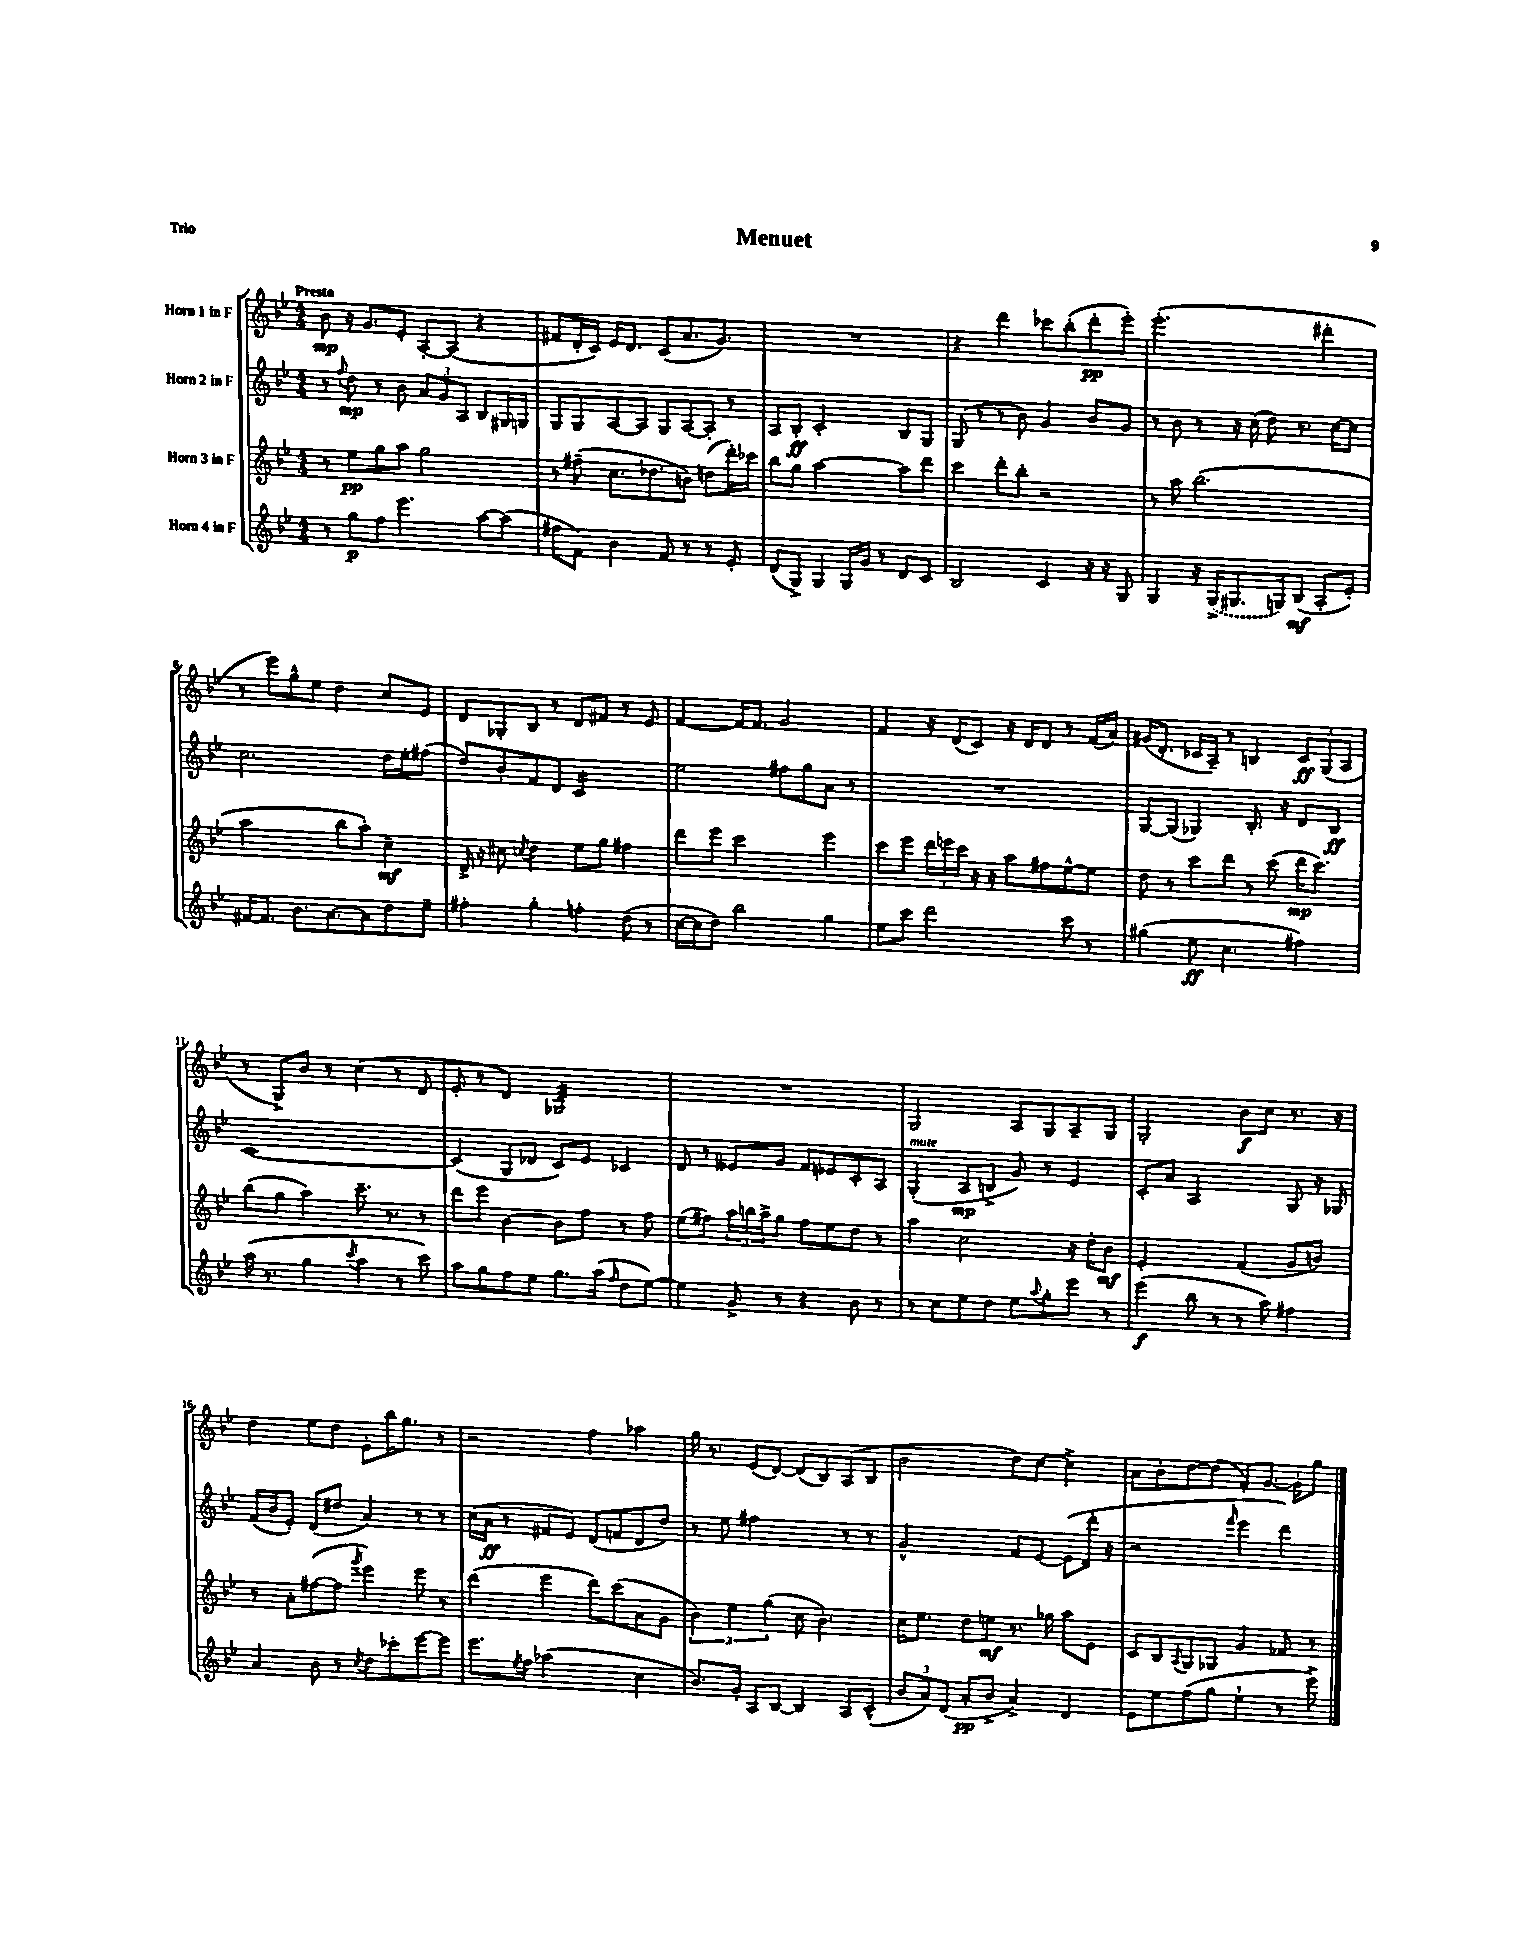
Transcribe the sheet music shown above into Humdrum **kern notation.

**kern	**kern	**kern	**kern
*staff4	*staff3	*staff2	*staff1
*clefG2	*clefG2	*clefG2	*clefG2
*k[b-e-]	*k[b-e-]	*k[b-e-]	*k[b-e-]
*M4/4	*M4/4	*M4/4	*M4/4
8r	8r	8r	8b-\
.	.	8qqff/	.
8gg\L	8ee-\L	8dd\	16r
.	.	.	8.g/L
8ff\J	8gg\	8r	.
4.eee-\	8aa\J	8b-\	8e-'/J
.	2gg\	12a/L	[8A'/L
.	.	12g/	.
.	.	.	(8A/]J
.	.	12A/J	.
[8aa\L	.	8B-/L	4r
(8aa\]J	.	16G#/L	.
.	.	16G/JJ	.
=	=	=	=
8ff#\L	8r	8G/L	8f#/L
8f\J)	(8ff#~\	8G/	16d'/L
.	.	.	16c/JJ)
4b-\	8.cc\L	[8A/	16e-/LK
.	.	.	8.d/J
.	.	8A/]J	.
.	8.dd-\	.	.
8f/	.	8G/L	(8c/L
8r	8b\J)	[8A/	8.a/
8r	(8dd\L	8A'/]J	.
.	.	.	8.g/J)
8e-'/	16ddd'\L)	8r	.
.	16ccc-\JJ	.	.
=	=	=	=
(8d/L	8bb-\L	8A/L	1r
8G^/J)	8gg\J	8B-'/J	.
4G/	[2aa\	2c'/	.
16G/LL	.	.	.
16g/JJ	.	.	.
8r	.	.	.
8d/L	8aa\]L	8B-/L	.
8c/J	8ddd\J	8G/J	.
=	=	=	=
2B-/	4ccc\	(8G/	4r
.	.	8r	.
.	8ddd'\L	8r	4ddd\
.	8bb-'\J	8b-\)	.
4c/	2r	4g/	8ccc-\L
.	.	.	(8bb-'\
16r	.	8b-/L	8ddd'\
16r	.	.	.
8G/	.	8g/J	8eee-'\J)
=	=	=	=
4G/	8r	8r	(2.eee-'\
.	8aa\	8b-\	.
16r	(2.bb-\	8r	.
(16G^/LK	.	.	.
8.G#/	.	16r	.
.	.	(16cc\	.
.	.	8dd\)	.
16G/k)	.	.	.
(8B-/J	.	8.r	.
8A'/L	.	.	4ddd#'\
.	.	[16cc\LK	.
8e-'/J)	.	8cc\]J	.
=	=	=	=
[16f#/LK	2aa\	2.cc\	8r
8.f#/]J	.	.	.
.	.	.	8eee-\L)
8.b-\L	.	.	8gg^^\
.	.	.	8ee-\J
[8.a\	.	.	.
.	8bb-\L	.	4dd\
8a\]	8aa'\J)	.	.
8dd\	4cc~\	16dd\LL	8cc/L
.	.	16ee-'\J	.
8ee-~\J	.	(8ff#\J	8e-/J
=	=	=	=
4ff#'\	16d^/	8dd/L)	8d/L
.	16r	.	.
.	8cc#\	8b-'/	8G-'/
.	8qcc/	.	.
4gg'\	4dd\	8f/	8B-/J
.	.	8d/J	8r
4ff'\	8ee-\L	2c/	8d/L
.	8gg\J	.	8f#/J
(8dd\	4ff#\	.	8r
8r	.	.	8e-/
=	=	=	=
[16cc\LL	8ddd\L	2ee-\	[4f/
16cc\]J	.	.	.
8dd\J)	8eee-\J	.	.
2bb-\	2ccc\	.	16f/]LK
.	.	.	8.f/J
.	.	8ff#\L	2g/
.	.	8gg\	.
4gg\	4eee-\	8a\J	.
.	.	8r	.
=	=	=	=
8ee-\L	8ccc\L	1r	4f/
8ccc\J	8eee-\J	.	.
2ddd\	24ddd\LL	.	16r
.	24eee\	.	.
.	.	.	(16d/LK
.	24ccc\JJ	.	.
.	16r	.	8c/J)
.	16r	.	.
.	8aa\L	.	16r
.	.	.	16d/LK
.	8ff#\	.	8d/J
8ccc\	[8ee-^^\	.	8r
8r	8ee-\]J	.	(16f/LL
.	.	.	16a/JJ)
=	=	=	=
(4gg#\	8dd\	[8G/L	(16g#/LK
.	.	.	8.d'/J
.	8r	(8G/]J	.
8ee-\	8ccc\L	4G-/)	16c-/LL
.	.	.	16A~/JJ)
4.cc\	8ddd\J	.	8r
.	8r	8.B-'/	4B/
.	(8ccc\	.	.
.	.	16r	.
4ff#\)	16ddd\LK	8d/L	12c-/L
.	8.ccc\J)	.	.
.	.	.	(12G/
.	.	8B-/J	.
.	.	.	12A/J
=	=	=	=
(16aa\	(8bb-\L	[1c	8r
8.r	.	.	.
.	8gg\J	.	8G^/L)
4gg\	4aa\)	.	8b-/J
.	.	.	8r
8qccc/	.	.	.
4aa\	8.ccc~\	.	(4cc\
.	8.r	.	.
8r	.	.	8r
8ccc\)	8r	.	8d/
=	=	=	=
8aa\L	8ddd\L	(4c/]	8e-'/
8gg\	8eee-\J	.	8r
8ff\	[4b-\	8G/L	4d/)
8ee-\J	.	8d-/J	.
8.gg\L	8b-\]L	8c/L)	2G-/
.	8ff\J	8e-/J	.
(16aa\Jk	.	.	.
16qqff/	.	.	.
8dd\L	8r	4c-/	.
[8ee-\J)	8ff\	.	.
=	=	=	=
4ee-\]	(8ee-\L	8d/	1r
.	8ff#\J)	8r	.
8g^/	24aa\LL	8e--/L	.
.	24bb\	.	.
.	24aa^\J	.	.
8r	8gg\J	8g/J	.
4r	8ff#\L	8f/L	.
.	8ee-\	8e-/	.
8b-\	8dd\J	8c'/	.
8r	8r	8A/J	.
=	=	=	=
8r	4aa\	(4G'/	2G/
8cc\L	.	.	.
8ee-\	2cc\	8A/L	.
8dd\J	.	8B^/J	.
8ee-\L	.	8g/)	8A/L
8qqaa/	.	.	.
8gg'\	.	8r	8G/
8eee-\J	16r	4e-/	8A~/
.	16dd'\LK	.	.
8r	8b-\J	.	8G/J
=	=	=	=
(4eee-\	2e-'/	8c'/L	2G'/
.	.	8a/J	.
8bb-\	.	2A/	.
8r	.	.	.
8r	(4f/	.	8b-\L
8aa\)	.	.	8cc\J
4ff#\	8g/L	8G/	8.r
.	8b/J)	16r	.
.	.	16G-/	16r
=	=	=	=
4a/	8r	(16f/LL	4dd\
.	.	16b-/J	.
.	8a'\L	8e-'/J)	.
8b-\	([8ff#\	(8d/L	8ee-\L
8r	8ff#\]J	8dd#/J	8dd\J
8qcc/	8qggg/	.	.
8dd\L	4eee-\)	4a/)	8e-'\L
8ccc-'\	.	.	16bb-\K
.	.	.	8.gg\J
[8eee-\	8eee-\	8r	.
8eee-\]J	8r	8r	8r
=	=	=	=
8.eee-\L	(4ddd\	(16cc\LL	2r
.	.	16a\JJ	.
.	.	8r	.
8qee-/	.	.	.
16ff\Jk	.	.	.
(2aa-\	4eee-\	8f#/L	.
.	.	8e-/J)	.
.	8ddd\L)	(8d/L	4ff\
.	(8ccc\	8f/	.
4cc\	8a\	8d/	4aa-\
.	8g\J	8dd/J)	.
=	=	=	=
8.b-/L)	6b-\)	8r	16gg\
.	.	.	8.r
.	.	8ee-\	.
.	6ee-\	.	.
16g'/Jk	.	.	.
8A/L	.	2ff#\	(8e-/L
.	(6gg\	.	.
[8B-/J	.	.	[8d/J)
4B-/]	8cc\	.	(8d/]L
.	4.b-'\)	.	8B-/)
8A/L	.	8r	(8A/
(8c^^/J	.	8r	8B-/J
=	=	=	=
12b-/L	16cc\LK	2g^^/	2b-\
.	8.ee-\J	.	.
12a/)	.	.	.
(12d/J	.	.	.
8a'/L	8dd\L	.	.
8b-^/J	8ee\J	.	.
4a^/)	8.r	8f/L	8dd\L)
.	.	[8e-/J	[8cc\J
.	16gg-\	.	.
4d/	8aa\L	(8e-\]L	4cc^\]
.	8e-\J	16ddd'\Jk	.
.	.	16r	.
=	=	=	=
8e-\L	8c/L	2r	8a\L
8ee-\	8B-/	.	8b-'\
.	8qqA/	.	.
(8ff\	8G/	.	[8dd\
8gg\J	8G-/J	.	(8dd\]J
.	.	16qqfff/	.
4ee-`\	4g/	4eee-\	8f'/L)
.	.	.	[8.g/J
8r	8f-/	4ddd\)	.
.	.	.	16g'\]LK
8eee-^\)	8r	.	8gg\J
==	==	==	==
*-	*-	*-	*-
